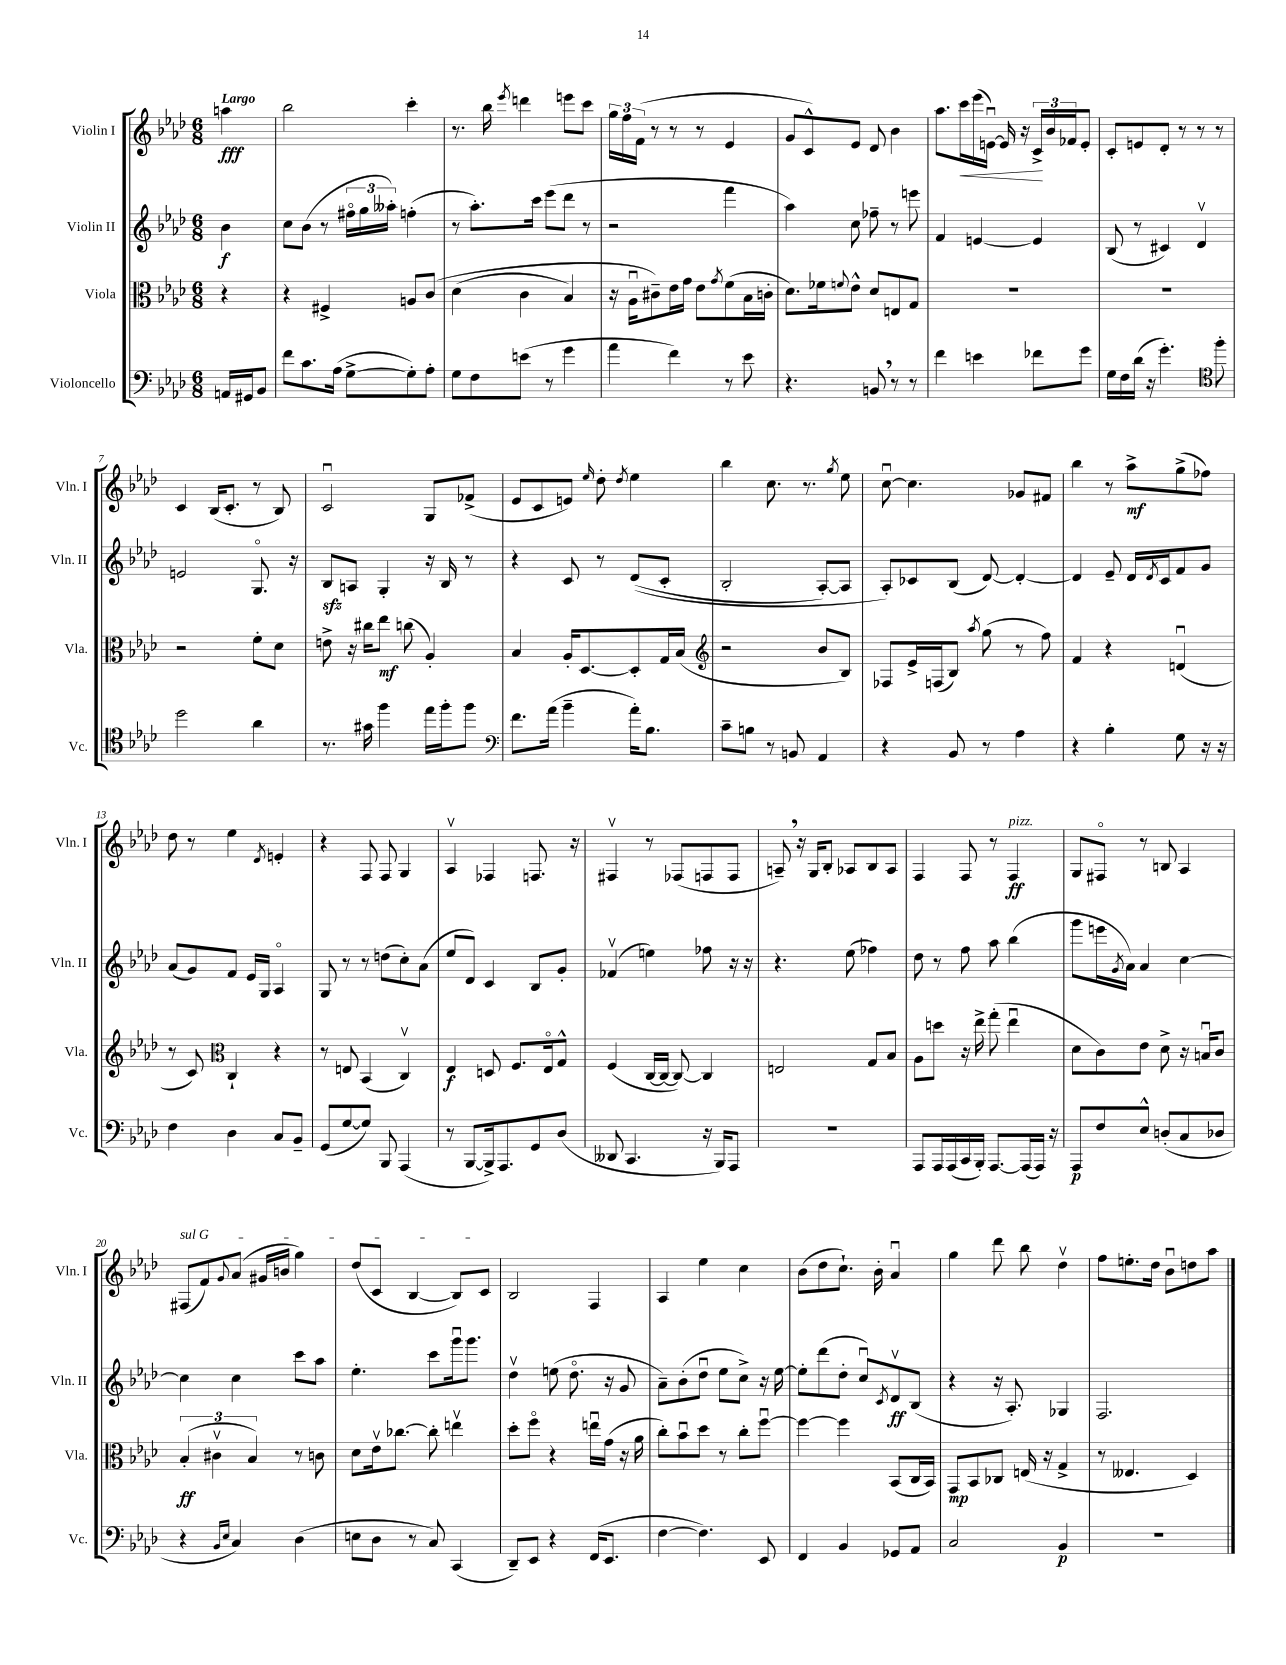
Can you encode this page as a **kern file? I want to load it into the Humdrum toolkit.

**kern	**kern	**kern	**kern
*staff4	*staff3	*staff2	*staff1
*clefF4	*clefC3	*clefG2	*clefG2
*k[b-e-a-d-]	*k[b-e-a-d-]	*k[b-e-a-d-]	*k[b-e-a-d-]
*M6/8	*M6/8	*M6/8	*M6/8
16AA/LL	4r	4b-\	4aa\
16GG#/J	.	.	.
8BB-/J	.	.	.
=	=	=	=
8f\L	4r	8cc\L	2bb-\
8.c\	.	(8b-\J	.
.	4F#^/	8r	.
(16A-\Jk	.	.	.
[8G^\L	.	24ff#o\LL	.
.	.	24gg\	.
.	.	24aa--'\JJ)	.
8G'\])	8A/L	(4ff'\	4ccc'\
8A-'\J	&(8c/J	.	.
=	=	=	=
8G\L	(4d-\	8r	8.r
8F\	.	8.aa-'\L)	.
.	.	.	16bb-\
.	.	.	8qeee-/
(8e\J	4c\	.	4ddd\
.	.	16ccc\Jk	.
8r	.	(8eee-\L	.
4g\	4B-/)	8ddd-\J	8eee\L
.	.	8r	8ccc\J
=	=	=	=
4a-\	16r	2r	24gg\LL
.	.	.	24ff\
.	16A-u\LK	.	.
.	.	.	(24f\JJ
.	8c#~\&)	.	8r
4f\)	16e-\L	.	8r
.	16g\JJ	.	.
.	8e-\L	.	8r
.	8qg/	.	.
8r	(8f\	4fff\	4e-/
8e-\	16B-\L	.	.
.	16c'\JJ	.	.
=	=	=	=
4.r	8.d-\L)	4aa-\)	8g/L
.	.	.	8c^^/)
.	16f-\k	.	.
.	8qqf/	.	.
.	8e-^^\J	8cc\	8e-/J
8BB/	8d-/L	8ff-~\	8d-/
8r	8E/	8r	4b-\
8r	8G/J	8eee\	.
=	=	=	=
4f\	2.r	4f/	8.aa-\L
.	.	.	16ccc\L
4e\	.	[4e/	(16eee-\
.	.	.	[16eu\JJ)
.	.	.	16e/]
.	.	.	16r
8f-\L	.	4e/]	24c^/LL
.	.	.	24b-/
.	.	.	24f-/J
8g\J	.	.	8e'/J
=	=	=	=
16G\LL	2.r	(8B-/	8c'/L
16F\	.	.	.
(16d-\JJ	.	8r	8e/
16r	.	.	.
4.g'\)	.	4c#/)	8d-'/J
.	.	.	8r
.	.	4d-v/	8r
*clefC4	*	*	*
8ff'\	.	.	8r
=	=	=	=
2dd-\	2r	2e/	4c/
.	.	.	(16B-/LK
.	.	.	8.c'/J
4a-\	8f'\L	8.Go/	8r
.	8d-\J	.	8B-/)
.	.	16r	.
=	=	=	=
8.r	8e^\	8B-/L	2cu/
.	16r	8A/J	.
16g#\	16cc#\LK	.	.
4ff\	8ee-\J	4G'/	.
.	(8cc\	.	.
16ee-\LL	4A-'/)	16r	8G/L
16ff'\J	.	16B-/	.
8ff\J	.	8r	(8f-^/J
=	=	=	=
*clefF4	*	*	*
8.f\L	4B-/	4r	8e-/L
.	.	.	8c/
(16a-\Jk	.	.	.
4b-~\	16A-'/LK	8c/	8e/J)
.	[8.D-/	.	.
.	.	.	16qqee-/
.	.	8r	8dd-'\
.	.	.	8qdd-/
16a-'\LK)	8D-'/]	&((8d-/L	4ee-\
8.B-\J	.	.	.
.	16G/L	8c'/J	.
.	(16B-/JJ	.	.
=	=	=	=
*	*clefG2	*	*
8c~\L	2r	2B-'/	4bb-\
8B\J	.	.	.
8r	.	.	8.cc\
8BB/	.	.	.
.	.	.	8.r
4AA-/	8b-/L	[8A-'/L)	.
.	.	.	8qgg/
.	8B-/J)	8A-/]J	8ee-\
=	=	=	=
4r	8F-/L	8A-'/L&)	[8ccu\
.	16e-^/L	8c-/	4.cc\]
.	(16F/J	.	.
8BB-/	8B-/J)	(8B-/J	.
.	8qaa-/	.	.
8r	(8gg\	[8d-/)	.
4A-\	8r	4d-'/_	8g-/L
.	8ff\)	.	8f#/J
=	=	=	=
4r	4f/	4d-/]	4bb-\
4B-'\	4r	8e-~/	8r
.	.	16d-/LL	8aa-^\L
.	.	8qd-/	.
.	.	16c/J	.
8G\	(4du/	8f/	(8gg^\
16r	.	8g/J	8ff-\J)
16r	.	.	.
=	=	=	=
4F\	8r	(8a-/L	8dd-\
.	8c/)	8g/)	8r
*	*clefC3	*	*
4D-\	4C`/	8f/J	4ee-\
.	.	16e-/LL	.
.	.	16G/JJ	.
.	.	.	8qd-/
8C/L	4r	4A-o/	4e'/
8BB-~/J	.	.	.
=	=	=	=
(8GG/L	8r	8G/	4r
[8G/	8E/	8r	.
8G/]J)	(4BB-/	8r	8F/
8BBB-/	.	(8dd\L	8F/
(4AAA-/	4Cv/)	8cc'\)	4G/
.	.	(8a-\J	.
=	=	=	=
8r	4E-/	8ee-/L	4A-v/
[8BBB-/L	.	8d-/J)	.
16BBB-^/]k)	8D/	4c/	4F-/
8.AAA-/	.	.	.
.	8.F/L	.	.
8GG/	.	8B-/L	8.F/
.	16E-o/k	.	.
(8D-/J	8G^^/J	8g'/J	.
.	.	.	16r
=	=	=	=
8DD--/	(4F/	(4f-v/	4F#v/
4.CC/	.	.	.
.	[16C/LL	4ee\)	8r
.	16C/_JJ	.	.
.	8C/_)	.	(8F-/L
16r	4C/]	8ff-\	8F/
16BBB-/LK)	.	.	.
8AAA-/J	.	16r	8F/J
.	.	16r	.
=	=	=	=
2.r	2E/	4.r	8A~/)
.	.	.	16r
.	.	.	16G/LK
.	.	.	8B-'/J
.	.	(8ee-\	8A-/L
.	8G/L	4ff-\)	8B-/
.	8B-/J	.	8A-/J
=	=	=	=
8AAA-/L	8A-\L	8dd-\	4F/
16AAA-/L	8dd\J	8r	.
(16AAA-/	.	.	.
16CC/	16r	8ff\	8F/
16BBB-'/JJ)	16ee-^\	.	.
[8.AAA-/L	(8gg'\	8aa-\	8r
.	4ee-u\	(4bb-\	4F/
(16AAA-/]L	.	.	.
16AAA-/JJ)	.	.	.
16r	.	.	.
=	=	=	=
8AAA-/L	8d-\L	8ggg\L	8G/L
8F/	8c\)	16eee\L	8F#o/J
.	.	8qg/	.
.	.	16a-\JJ)	.
8E-^^/J	8e-\J	4a-/	8r
(8D'/L	8d-^\	.	8B/
8C/	16r	[4cc\	4A-/
.	16Bu/LK	.	.
8D-/J	8c/J	.	.
=	=	=	=
4r	(6B-'/	4cc\]	(8F#/L
.	.	.	8f/)
.	6c#v\	.	.
16qqBB-/LL	.	.	.
16qqE-/JJ	.	.	8qqg/
4C/)	.	4cc\	(8a-/J
.	6B-/)	.	.
.	.	.	16g#/LL
.	.	.	16b/JJ
(4D-\	8r	8ccc\L	4gg\)
.	8c\	8aa-\J	.
=	=	=	=
8E\L	8d-\L	4.ee-'\	(8dd-/L
8D-\J	16e-v\k	.	8c/J
.	[8.cc-\J	.	.
8r	.	.	[4B-/
8C/)	8cc-'\]	8ccc\L	.
(4CC/	4eev\	16gggu\k	8B-/]L)
.	.	8.ggg\J	.
.	.	.	8c/J
=	=	=	=
8DD-~/L)	8dd-'\L	4dd-v\	2B-/
8EE-/J	8ffo\J	.	.
4r	4r	(8ee\	.
.	.	8.dd-o\	.
(16FF/LK	16eeu\LL	.	4F/
8.EE-/J	(16g\JJ	16r	.
.	16r	8g/	.
.	16a-\	.	.
=	=	=	=
[4F\	8cc'\L)	8a-~\L)	4A-/
.	8b-u\	(8b-'\	.
4.F\])	8dd-\J	8dd-u\J	4ee-\
.	8r	8ee-\L	.
.	8cc'\L	8cc^\J)	4cc\
8EE-/	[8ffu\J	16r	.
.	.	[16ee-\	.
=	=	=	=
4FF/	4ff\_	8ee-'\]L	(8b-\L
.	.	(8ddd-\	8dd-\
4BB-/	4ff\]	8dd-'\J	8.cc`\J)
.	.	8ccu/L)	.
.	.	.	16b-'\
.	.	8qc/	.
8GG-/L	(8BB-/L	8d-v/	4a-u/
8AA-/J	16C/L	(8B-/J	.
.	16BB-/JJ)	.	.
=	=	=	=
2C/	8GG/L	4r	4gg\
.	8BB-/	.	.
.	8C-/J	16r	8ddd-\
.	.	8.A-'/)	.
.	(16E/	.	8bb-\
.	16r	.	.
4BB-/	4G^/	4G-/	4dd-v\
=	=	=	=
2.r	8r	2.F/	8ff\L
.	4.E--/	.	8.ee'\
.	.	.	16dd-\Jk
.	.	.	8b-u\L
.	4D-/)	.	8dd\
.	.	.	8aa-\J
==	==	==	==
*-	*-	*-	*-
